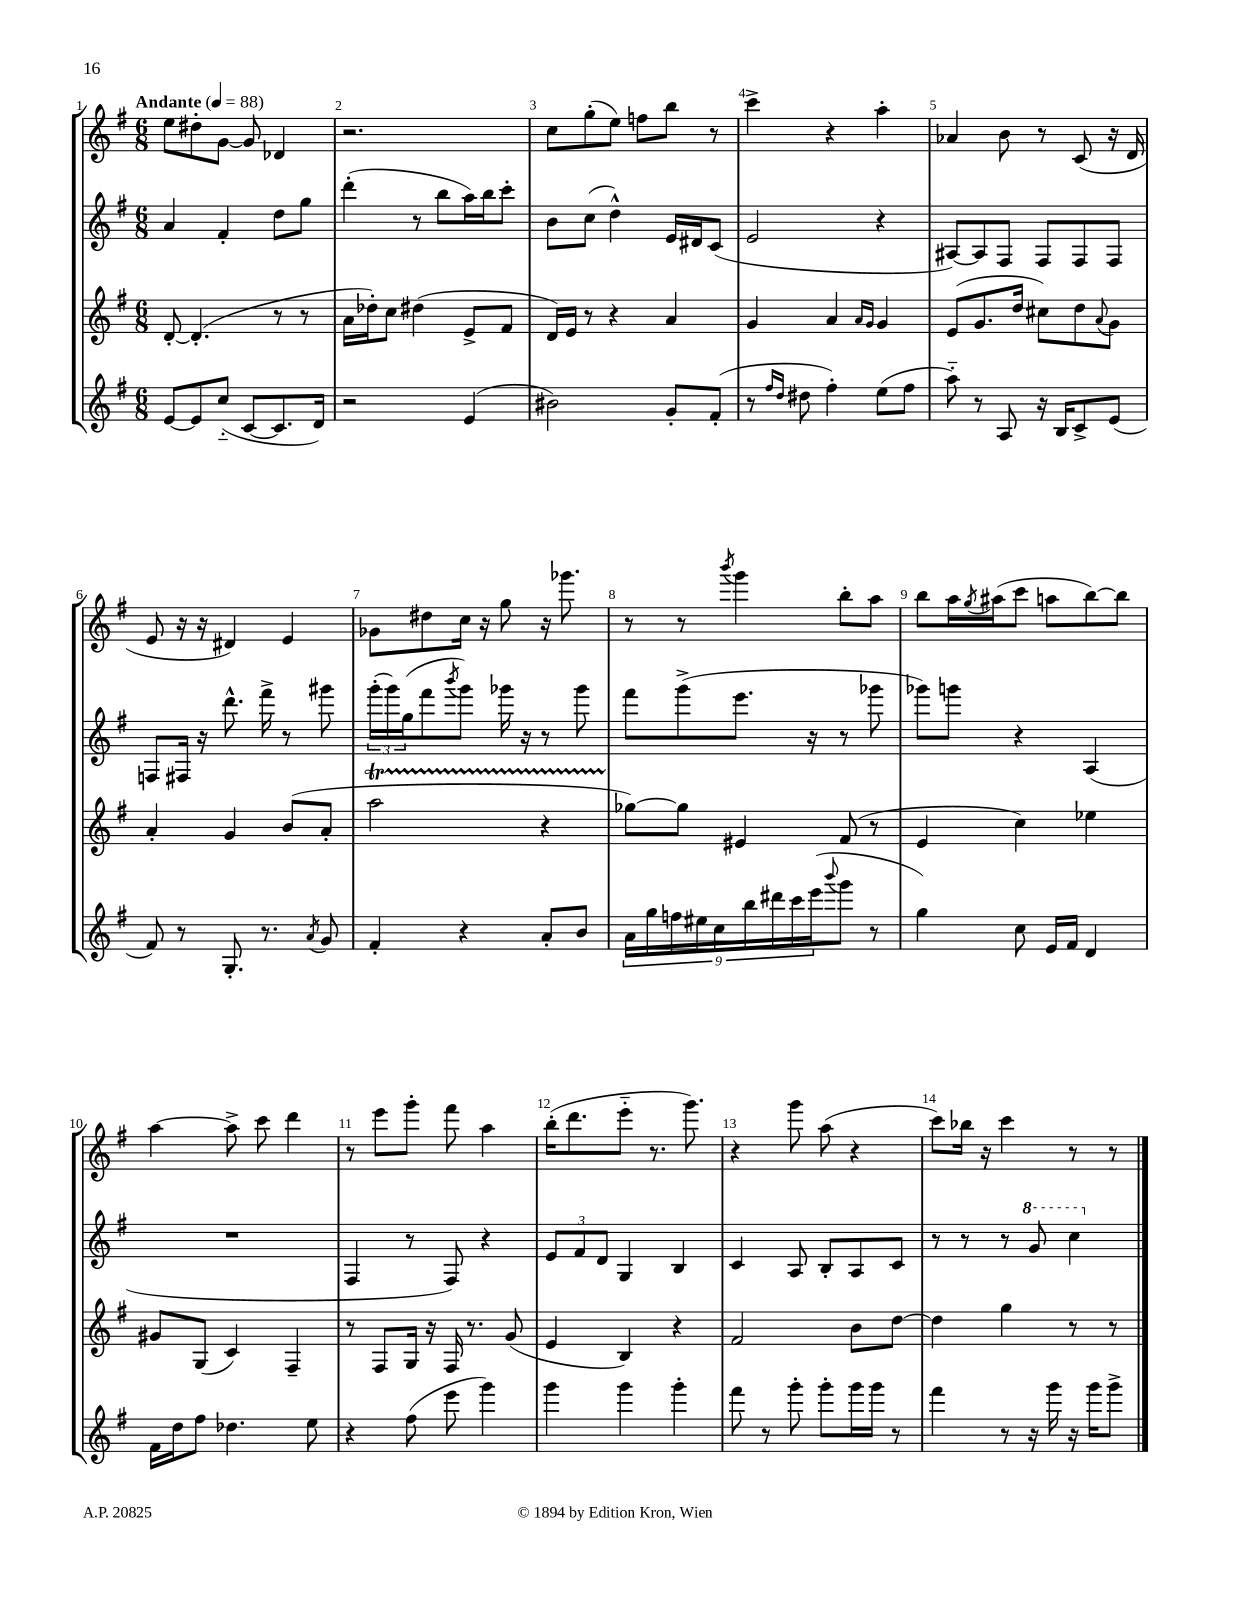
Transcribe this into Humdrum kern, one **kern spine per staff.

**kern	**kern	**kern	**kern
*staff4	*staff3	*staff2	*staff1
*clefG2	*clefG2	*clefG2	*clefG2
*k[f#]	*k[f#]	*k[f#]	*k[f#]
*M6/8	*M6/8	*M6/8	*M6/8
*MM88	*MM88	*MM88	*MM88
[8e	[8d'	4a	8ee
8e]	(4.d']	.	8dd#'
(8cc'~	.	4f#'	[8g
[8c	.	.	8g]
8.c]	8r	8dd	4d-
.	8r	8gg	.
16d)	.	.	.
=	=	=	=
2r	16a	(4ddd'	2.r
.	16dd-')	.	.
.	8cc	.	.
.	(4dd#	8r	.
.	.	8bb	.
(4e	8e^	16aa)	.
.	.	16bb	.
.	8f#	8ccc'	.
=	=	=	=
2b#)	16d)	8b	8cc
.	16e	.	.
.	8r	(8cc	(8gg'
.	4r	4dd^^)	8ee)
.	.	.	8ff
8g'	4a	16e	8bb
.	.	16d#	.
(8f#'	.	(8c	8r
=	=	=	=
8r	4g	2e	4ccc^
16qqff#	.	.	.
16qqdd	.	.	.
8dd#	.	.	.
4ff#')	4a	.	4r
.	16qqa	.	.
.	16qqg	.	.
(8ee	4g	4r	4aa'
8ff#	.	.	.
=	=	=	=
8aa'~)	(8e	[8A#)	4a-
8r	8.g	8A#]	.
8A	.	8F#	8b
.	16dd	.	.
16r	8cc#)	8F#	8r
16B	.	.	.
8c^	8dd	8F#	(8c
.	8qqa	.	.
(8e	8g	8F#	16r
.	.	.	16d
=	=	=	=
8f#)	4a'	8F	8e
8r	.	16F#	16r
.	.	16r	16r
8.G'	4g	8.ddd^^	4d#)
8.r	.	16fff#^	.
.	(8b	8r	4e
8qa	.	.	.
8g	8a'	8ggg#	.
=	=	=	=
4f#'	2aa	(24ggg'	8g-
.	.	24ggg)	.
.	.	(24gg	.
.	.	8fff#	8dd#
.	.	8qbbb	.
4r	.	8ggg)	16cc
.	.	.	16r
.	.	16ggg-	8gg
.	.	16r	.
8a'	4r	8r	16r
.	.	.	8.ggg-
8b	.	8ggg-	.
=	=	=	=
18a	[8gg-)	8fff#	8r
18gg	.	.	.
18ff	.	.	.
.	8gg-]	(8ggg^	8r
18ee#	.	.	.
18cc	.	.	.
.	.	.	8qbbb
.	4e#	8.eee	4ggg
18bb	.	.	.
18ddd#	.	.	.
18ccc	.	.	.
.	.	16r	.
(18eee	.	.	.
8qqbbb	.	.	.
8ggg	(8f#	8r	8bb'
8r	8r	8ggg-	8aa
=	=	=	=
4gg)	4e	8ggg-)	8bb
.	.	8ggg	16aa
.	.	.	8qgg
.	.	.	(16aa#
8cc	4cc)	4r	8ccc
16e	.	.	8aa
16f#	.	.	.
4d	4ee-	(4A	[8bb)
.	.	.	8bb]
=	=	=	=
16f#	8g#	2.r	[4aa
16dd	.	.	.
8ff#	(8G	.	.
4.dd-	4c)	.	8aa^]
.	.	.	8ccc
.	4F#~	.	4ddd
8ee	.	.	.
=	=	=	=
4r	8r	4F#	8r
.	8F#	.	8eee
(8ff#	16G	8r	8ggg'
.	16r	.	.
8eee	16F#	8F#)	8fff#
.	8.r	.	.
4ggg)	.	4r	4aa
.	(8g	.	.
=	=	=	=
4ggg	4e	12e	(16bb'
.	.	.	8.ddd
.	.	12f#	.
.	.	12d	.
4ggg	4B)	4G	8eee'~
.	.	.	8.r
4ggg'	4r	4B	.
.	.	.	8.ggg)
=	=	=	=
8fff#	2f#	4c	4r
8r	.	.	.
8ggg'	.	8A	8ggg
8ggg'	.	8B'	(8aa
16ggg	8b	8A	4r
16ggg	.	.	.
8r	[8dd	8c	.
=	=	=	=
4fff#	4dd]	8r	8ccc)
.	.	8r	16bb-
.	.	.	16r
8r	4gg	8r	4ccc
16r	.	8gg	.
16ggg	.	.	.
16r	8r	4ccc	8r
16ggg	.	.	.
8ggg^	8r	.	8r
==	==	==	==
*-	*-	*-	*-
